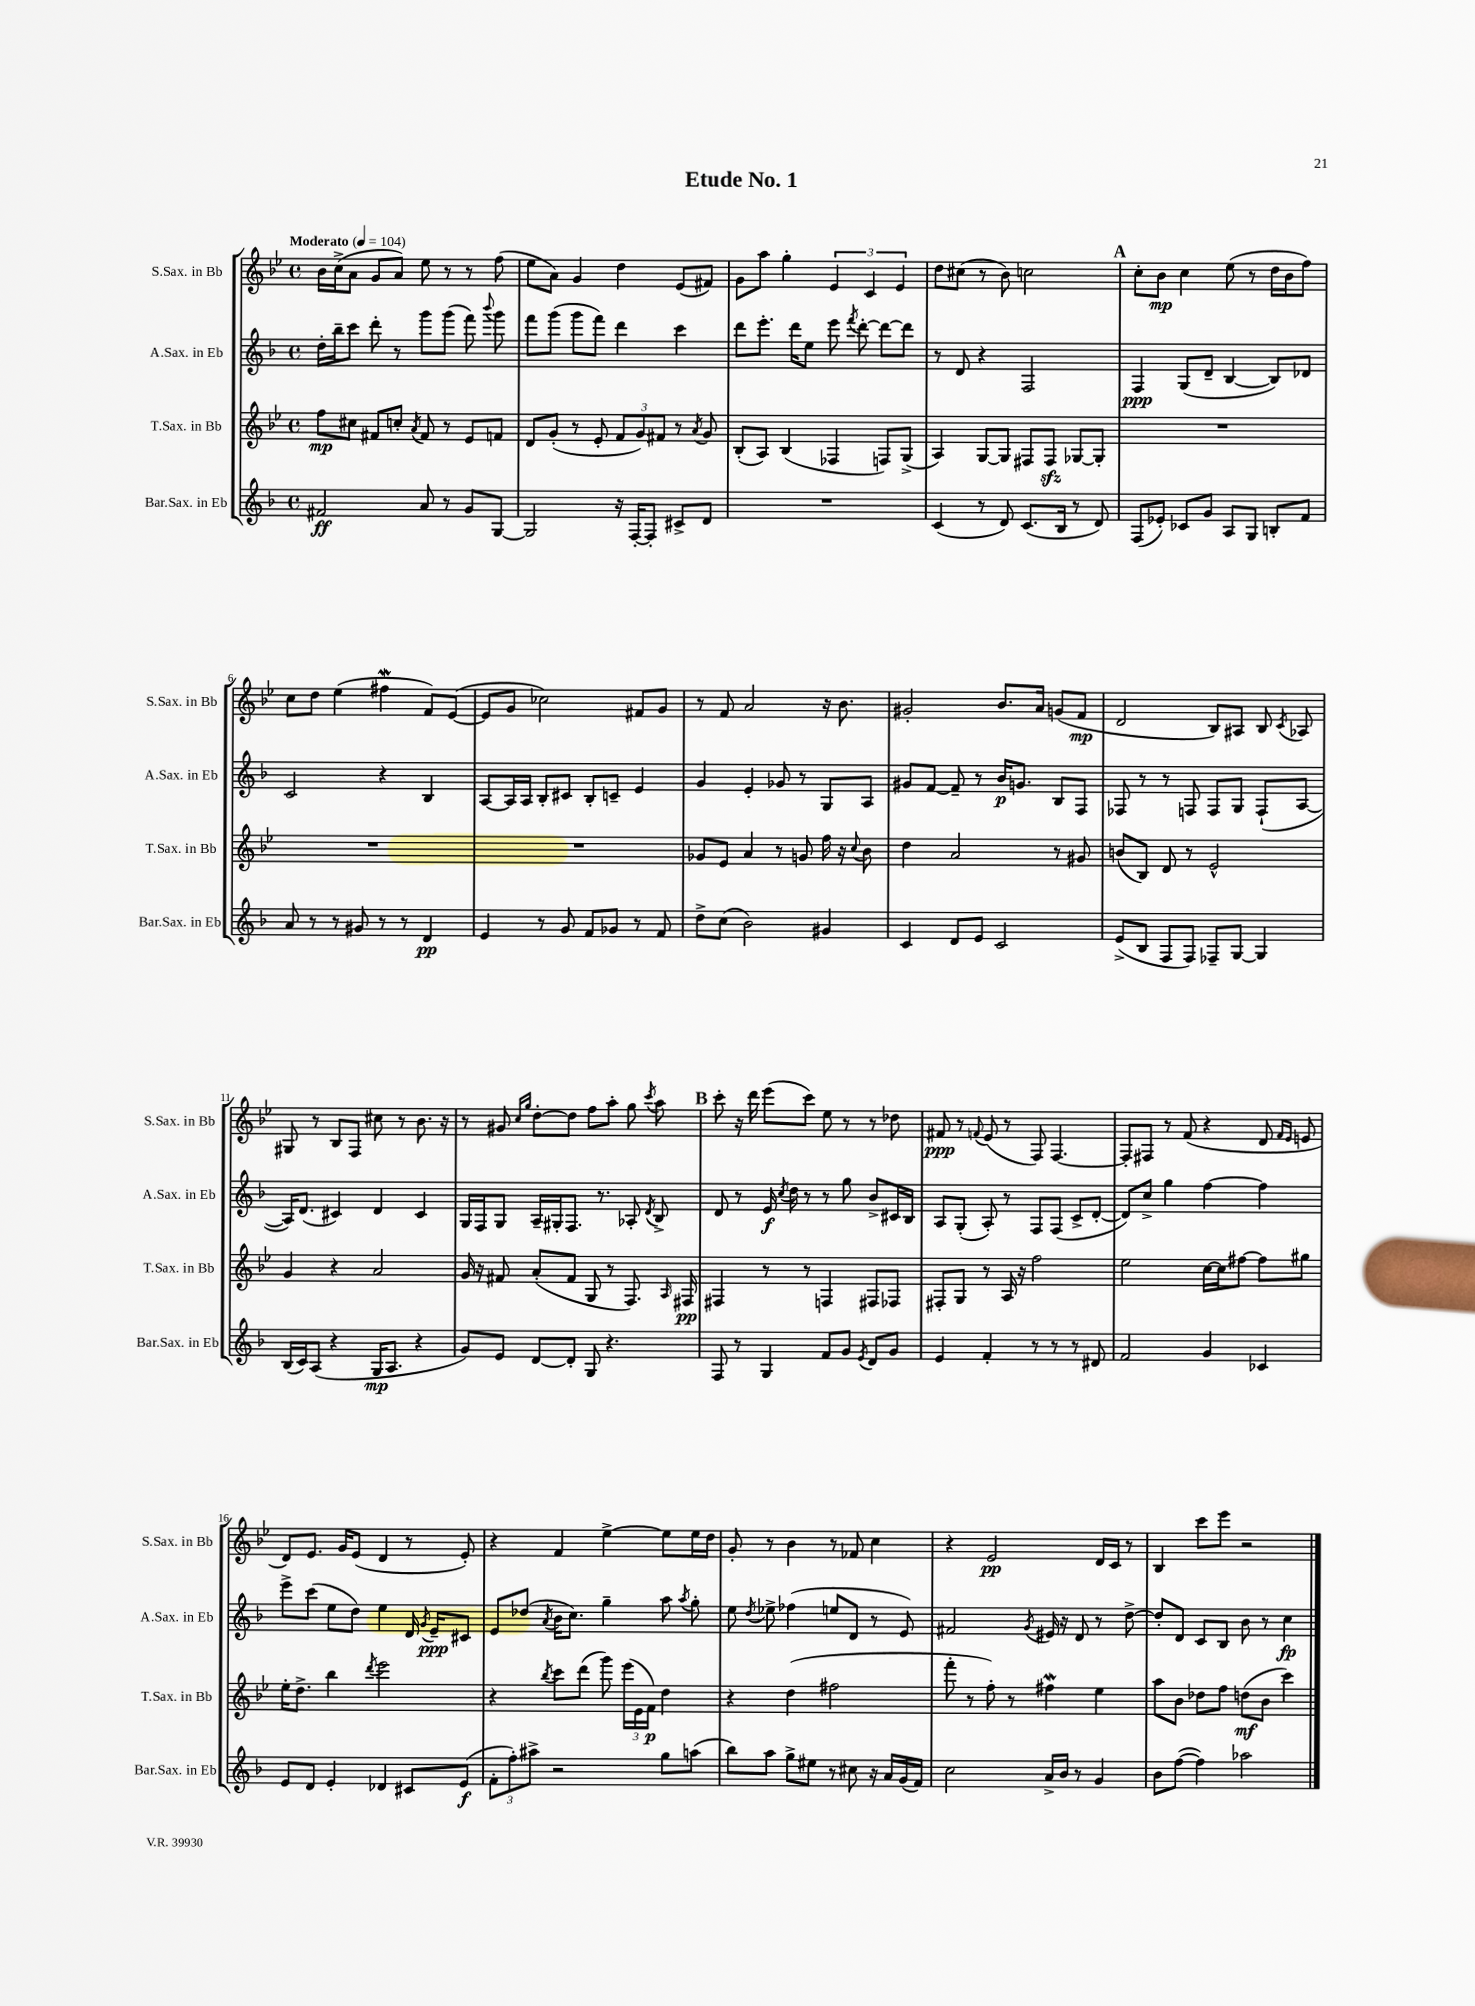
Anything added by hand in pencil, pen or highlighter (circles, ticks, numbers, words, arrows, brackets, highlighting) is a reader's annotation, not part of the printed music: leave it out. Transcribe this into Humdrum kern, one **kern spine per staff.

**kern	**kern	**kern	**kern
*staff4	*staff3	*staff2	*staff1
*clefG2	*clefG2	*clefG2	*clefG2
*k[b-]	*k[b-e-]	*k[b-]	*k[b-e-]
*M4/4	*M4/4	*M4/4	*M4/4
*met(c)	*met(c)	*met(c)	*met(c)
*MM104	*MM104	*MM104	*MM104
2f#	8ff	16dd'	16b-
.	.	16bb-~	(16cc^
.	8cc#	8ccc	8a
.	8f#	8ddd'	8g
.	8cc'	8r	8a)
.	8qa	.	.
8a	8f#	8ggg	8ee-
8r	8r	(8ggg	8r
8g	8e-	8fff)	8r
.	.	8qqbbb-	.
[8G	8f	8ggg	(8ff
=	=	=	=
2G]	8d	8fff	8ee-
.	(8g'	(8ggg	8a)
.	8r	8ggg	4g
.	8e-'	8fff)	.
16r	12f	4ddd	4dd
[16F'	.	.	.
.	12g)	.	.
8F']	.	.	.
.	12f#	.	.
8c#^	8r	4ccc	(8e-
.	8qa	.	.
8d	8g	.	8f#)
=	=	=	=
1r	(8B-'	8ddd	8g
.	8A)	8.eee'	8aa
.	(4B-	.	4gg'
.	.	16ddd	.
.	.	8ee	.
.	4F-	8eee	6e-
.	.	8qfff	.
.	.	[8ddd'	.
.	.	.	6c
.	8F)	8ddd_	.
.	.	.	6e-
.	(8G^	8ddd]	.
=	=	=	=
(4c	4A)	8r	8dd
.	.	8d	(8cc#
8r	[8G	4r	8r
8d)	8G]	.	8b-)
(8.c	8F#	2F	2cc
.	8F#	.	.
16B-	.	.	.
8r	[8G-	.	.
8d)	8G-']	.	.
=	=	=	=
(8F	1r	4F	8cc'
8e-')	.	.	8b-
8c-	.	(8G	4cc
8g	.	8d~	.
8A	.	[4B-	(8ee-
8G	.	.	8r
8B'	.	8B-])	16dd
.	.	.	16b-
8f	.	8d-	8ff)
=	=	=	=
8a	1r	2c	8cc
8r	.	.	8dd
8r	.	.	(4ee-
8g#	.	.	.
8r	.	4r	4ff#
8r	.	.	.
4d	.	4B-	8f)
.	.	.	([8e-
=	=	=	=
4e	1r	[8A	8e-]
.	.	16A]	8g
.	.	16A	.
8r	.	8B-'	2cc-)
8g	.	8c#	.
8f	.	8B-'	.
8g-	.	8c~	.
8r	.	4e	8f#
8f	.	.	8g
=	=	=	=
8dd^	8g-	4g	8r
(8cc	8e-	.	8f
2b-)	4a	4e'	2a
.	8r	8g-	.
.	8g	8r	.
4g#	16ff	8G	16r
.	16r	.	8.b-
.	8qqcc	.	.
.	8b-	8A	.
=	=	=	=
4c	4dd	8g#	2g#'
.	.	[8f	.
8d	2a	8f~]	.
8e	.	8r	.
2c	.	16b-	8.b-
.	.	8.g	.
.	.	.	16a
.	8r	8B-	(8g
.	8g#	8F	8f
=	=	=	=
(8e^	(8b	8F-	2d
8B-	8B-)	8r	.
8F	8d	8r	.
8F)	8r	8F	.
8F-~	2e-^^	8F	8B-)
[8G	.	8G	8A#
4G]	.	(8F`	8B-
.	.	.	8qc
.	.	[8A	8A-
=	=	=	=
(16B-	4g	16A])	8G#
16c)	.	(8.d	.
(8A	.	.	8r
4r	4r	4c#)	8B-
.	.	.	8F
16G	2a	4d	8cc#
8.A	.	.	.
.	.	.	8r
4r	.	4c#	8.b-
.	.	.	16r
=	=	=	=
8g)	16g	16G	8r
.	16r	16F	.
8e	8f#	8G	8g#
.	.	.	16qqcc
.	.	.	16qqgg
[8d	(8a'	16A~	[8dd'
.	.	16G#'	.
8d']	8f#	8.F	8dd]
8G	8G	.	8ff
.	.	8.r	.
4.r	8r	.	8aa'
.	8.F)	8A-'	8gg
.	.	8qd	8qccc
.	.	8B-^	8aa
.	16qqA	.	.
.	16F#	.	.
=	=	=	=
8F	4F#	8d	8ccc'
8r	.	8r	16r
.	.	.	16ddd
4G	8r	16e	(8eee-
.	.	8qcc	.
.	.	16dd	.
.	8r	8r	8ccc)
8f	4F	8r	8ee-
8g	.	8gg	8r
8qe	.	.	.
8d	8F#	8b-^	8r
8g	8F-	16c#	8dd-
.	.	16B-	.
=	=	=	=
4e	8F#'	8A	8f#
.	8G	(8G'	8r
.	.	.	8qqf
4f'	8r	8A')	(8e-
.	16A	8r	8r
.	16r	.	.
8r	2ff	8F	8F)
8r	.	(8F	[4.F
8r	.	8c^	.
8d#	.	[8d'	.
=	=	=	=
2f	2ee-	8d])	8F']
.	.	8cc^	8F#
.	.	4gg	8r
.	.	.	(8f
4g	[16cc	[4ff	4r
.	16cc]	.	.
.	[8ff#	.	.
4c-	8ff#]	4ff]	8d
.	.	.	16qqf
.	.	.	16qqe-
.	8gg#	.	8e
=	=	=	=
8e	16ee-'	8eee^	8d)
.	8.dd^	.	.
8d	.	(8ccc	8.e-
4e'	4bb-	8ee	.
.	.	.	16g
.	.	8dd)	(8e-
.	8qddd	.	.
4d-	2eee-	4ee	4d
8c#	.	16d	8r
.	.	8qg	.
.	.	16e~	.
(8e	.	8c#	8e-')
=	=	=	=
12f'	4r	8e	4r
12ff')	.	.	.
.	.	(8dd-	.
12aa#^	.	.	.
.	8qbb-	8qa	.
2r	8ccc	16b-	4f
.	.	8.cc)	.
.	(8ddd	.	.
.	8ggg)	4gg~	[4ee-^
.	(24eee-	.	.
.	24e-	.	.
.	24f)	.	.
8gg	4dd	8aa	8ee-]
.	.	8qaa	.
(8aa	.	8gg'	16ee-
.	.	.	16dd
=	=	=	=
8bb-)	4r	8ee	8g'
.	.	8qdd	.
8aa	.	8ee-^	8r
8gg^	(4dd	(4ff-	4b-
8ee#	.	.	.
8r	2ff#	8ee	8r
8cc#	.	8d	8f-
16r	.	8r	4cc
16a	.	.	.
(16g	.	8e)	.
16f)	.	.	.
=	=	=	=
2cc	8fff'	2f#	4r
.	8r	.	.
.	8ff')	.	2e-
.	8r	.	.
.	.	8qg	.
16a^	4ff#	16e#	.
16b-	.	16r	.
8r	.	8d	.
4g	4ee-	8r	16d
.	.	.	16c
.	.	[8dd^	8r
=	=	=	=
8b-	8aa	8dd']	4B-
([8ff	8b-	8d	.
4ff])	8dd-	8c	8ccc
.	8ff	8B-	8eee-
2aa-	(8dd	8b-	2r
.	8b-	8r	.
.	4ccc)	4cc	.
==	==	==	==
*-	*-	*-	*-
